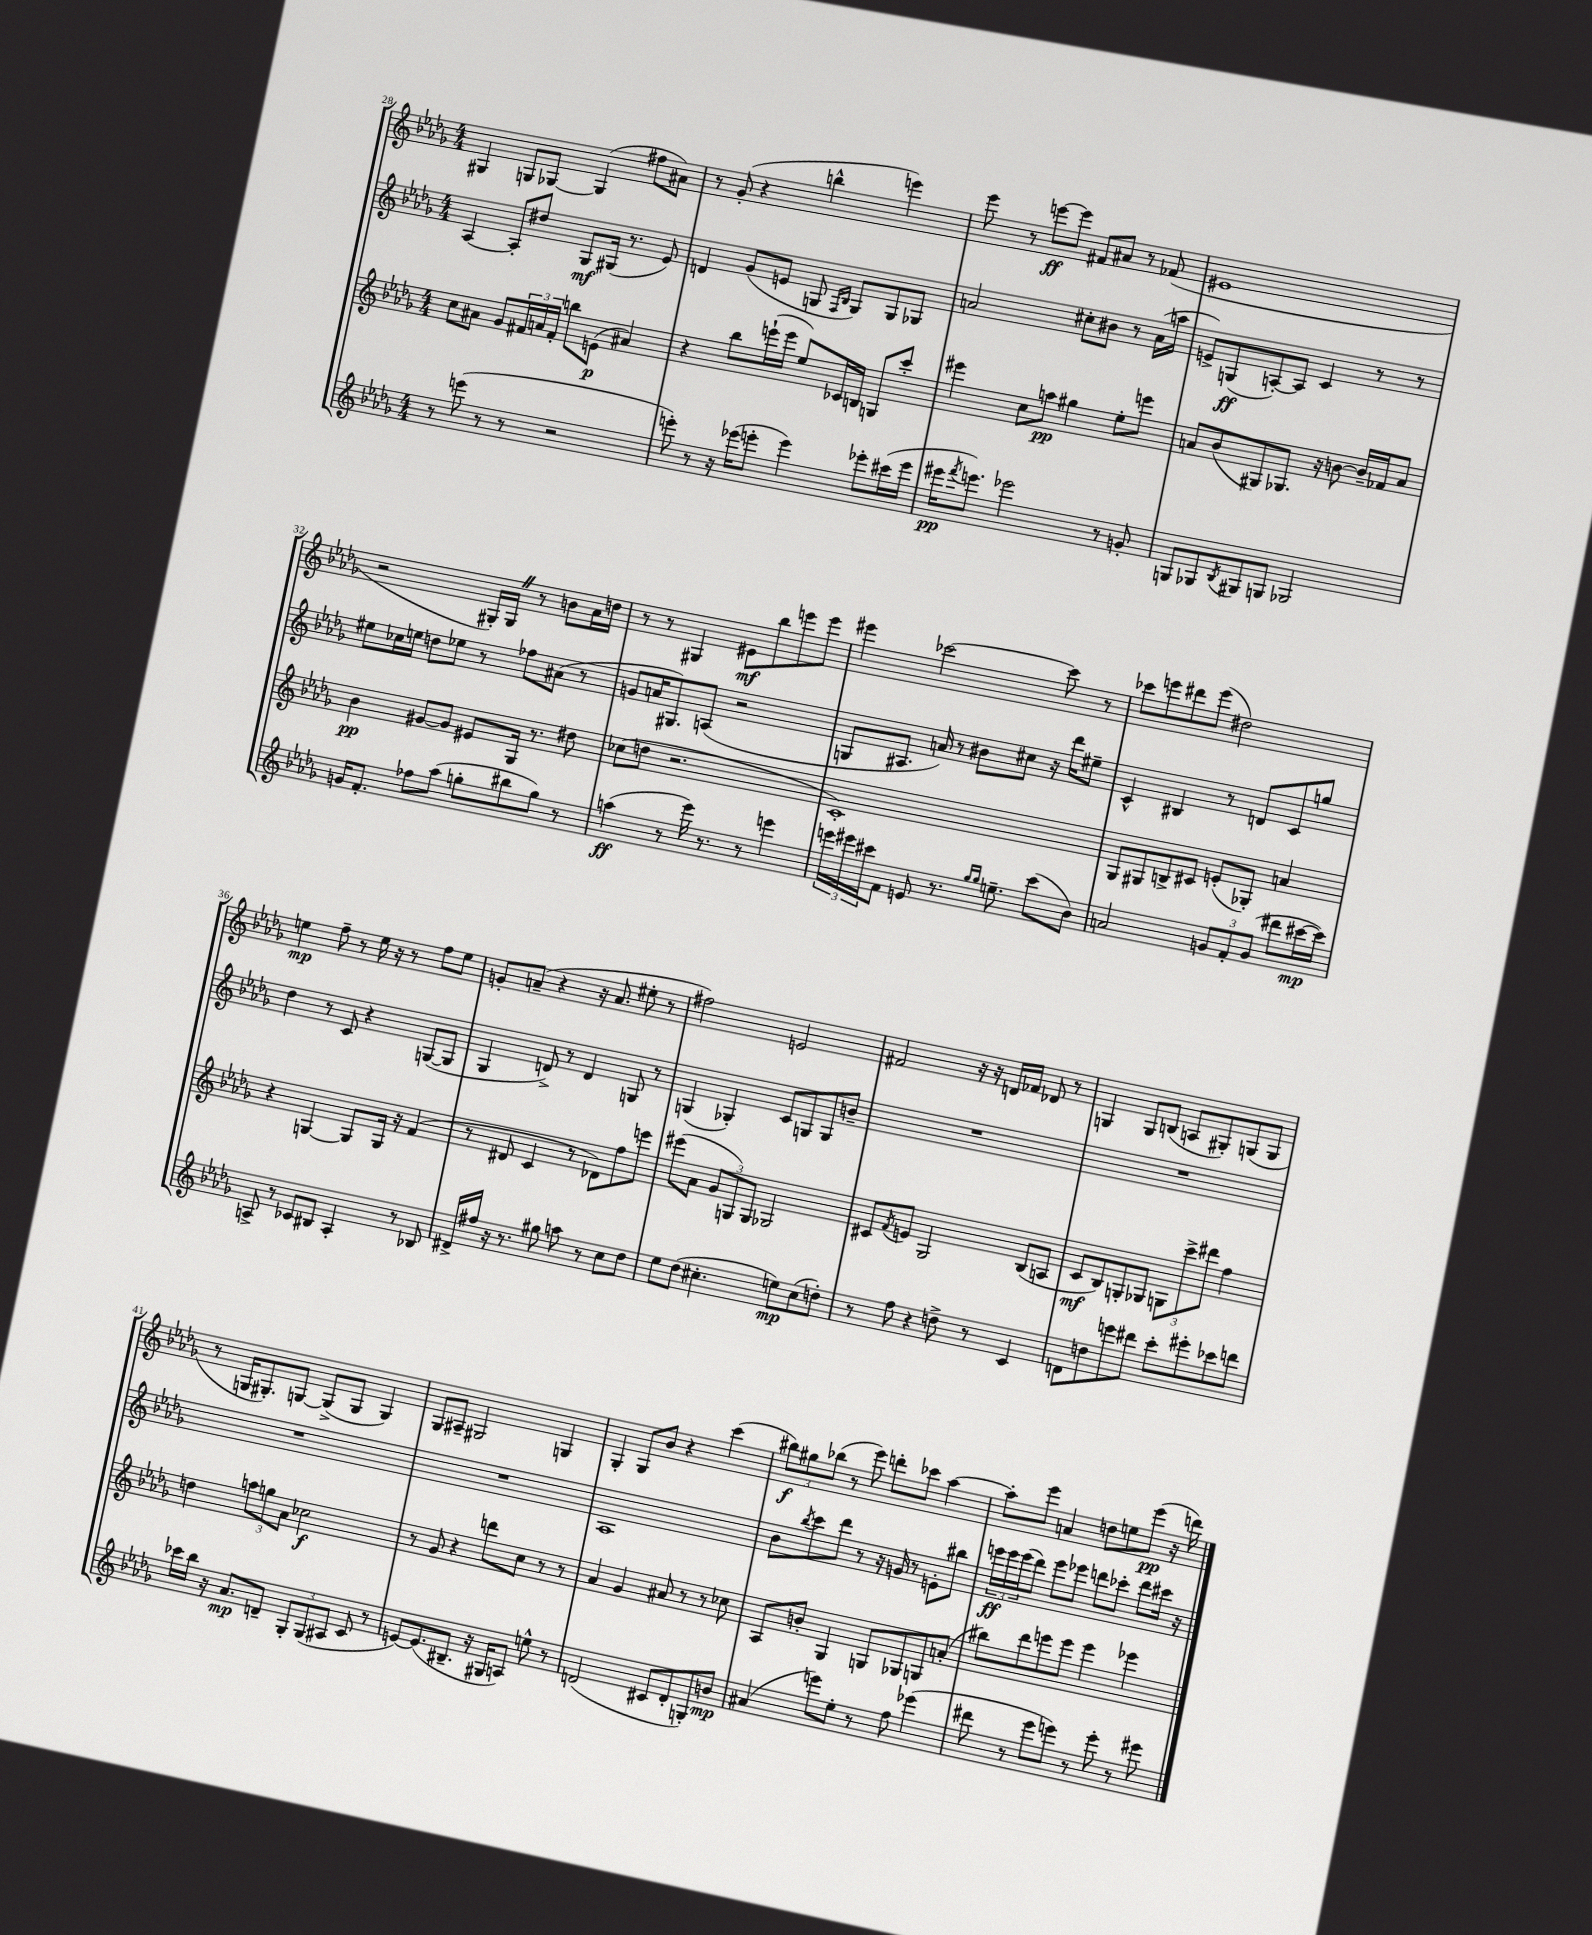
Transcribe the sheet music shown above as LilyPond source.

<<
\new StaffGroup <<
\new Staff = "s0" {
    \clef treble \key des \major \numericTimeSignature \time 4/4
    gis4 g8 ges8~ ges4( fis''8 ais'8) |
    r8 ges'8-.( r4 b''4-^ e'''4) |
    ees'''8 r8 e'''8~\ff e'''8 fis'8 ais'8 r8 fes'8( |
    eis'1 |
    r2 gis16-.) gis16 \once \override BreathingSign.text = \markup { \musicglyph "scripts.caesura.straight" } \breathe r8 b'8 aes'16 d''16 |
    r8 r8 gis4 eis'8\mf bes''8 e'''8 e'''8 |
    eis'''4 ces'''2~ ces'''8 r8 |
    ces'''8 e'''8 dis'''8 e'''8( dis''2) |
    e''4\mp f''8-- r8 e''16 r16 r8 f''8 e''8 |
    g'8-. a'8--( r4 r16 a'8. eis''8-. r8 |
    fis''2) e'2 |
    fis'2 r16 r16 d'16 fes'16 des'8 r8 |
    g4 g8 b8( a8 gis8-.) g8( g8 |
    r8 g16 gis8.-.) g8~ g8->( g8 g4) |
    ges8 ais8-- gis2 g4 |
    ges4-. ges8 bes'8 r4 c'''4( |
    \tuplet 3/2 { bis''8\f) gis''8 bes''8( } r8 ees'''8) d'''8-. ces'''8 aes''4~ |
    aes''8-. ees'''8 a'4 d''8 e''8 ees'''8\pp( r16 d'''16) \bar "|." |
}
\new Staff = "s1" {
    \clef treble \key des \major \numericTimeSignature \time 4/4
    aes4~ aes8-. dis''8 ges8\mf gis16( r8. ees'8) |
    d'4 ges'8( e'8 g8 \grace { f16 bes16 } g8) g8 ges8 |
    a'2 cis''8-. bis'8 r8 a'16( a''16 |
    e'8->) g8\ff( a8~-.) a8 c'4 r8 r8 |
    eis''8 ces''16 e''16 d''8 ees''8 r8 fes''8 ais'8( r8 |
    g'8 a'16 gis8.) a8( r2 |
    g8 ais8. a'16) r8 bis'8 cis''8 r16 des'''16 eis''8-- |
    c'4-^ bis4 r8 d'8 c'8 g''8 |
    des''4 r8 c'8 r4 g8~( g8 |
    ges4 d'8->) r8 d'4 g8 r8 |
    g4( ges4-.) c'8 g8 g8 b'8-- |
    R1 |
    R1 |
    R1 |
    R1 |
    aes1 |
    bes'8 \acciaccatura { bes''8 } c'''8 des'''8 r8 r16 g'16 r8 e'8-. bis''8 |
    \tuplet 3/2 { e'''16\ff e'''16 e'''16( } des'''8) e'''8 ees'''8 d'''8 ces'''8-. d'''8 cis'''16 r16 \bar "|." |
}
\new Staff = "s2" {
    \clef treble \key des \major \numericTimeSignature \time 4/4
    c''8 ais'8 ges'8 \tuplet 3/2 { fis'16 a'16 fis'16-. } b''8 e'8\p( ais'4) |
    r4 bes''8 e'''16-!( e'''16 ees''8) ces'16 b16 g8 c'''8-. |
    eis'''4 c''8 a''8\pp gis''4 ees''8-. e'''8 |
    a'8 bes'8( gis8) ges8. r16 b'8~ b'16-- fes'16 a'8 |
    bes'4\pp gis'8~ gis'8 eis'8 ges16 r8. dis''8 |
    ces''8( d''8 r2. |
    c'1-.) |
    ges8 gis8 b8-> cis'8 e'8-.( ges8-.) a'4 |
    r4 g4~ g8 g16 r16 f'4( |
    r8 dis'8 c'4 r8 des'8) f''8 e'''8 |
    eis'''8( aes'8 \tuplet 3/2 { ges'8 g8) g8 } ges2 |
    cis'8 \acciaccatura { f'8 } e'8 ges2 bes8( a8 |
    c'8\mf bes8) g8-. ges8 \tuplet 3/2 { g8 c'''8-> dis'''8 } f''4 |
    d''4 \tuplet 3/2 { a''8 g''8 aes'8 } ces''2\f |
    r8 ges'8 r4 d'''8 c''8 r8 r8 |
    aes'4 ges'4 ais'8 r8 r8 ces''8 |
    aes8 b'8-. ges4 g8 ges8 g8 a'8-.( |
    bis''8) des'''8 e'''8 e'''8 e'''4 ees'''4 \bar "|." |
}
\new Staff = "s3" {
    \clef treble \key des \major \numericTimeSignature \time 4/4
    r8 e'''8( r8 r8 r2 |
    e'''8-.) r8 r16 ees'''16( e'''8-. e'''4) ees'''8-. cis'''16( ees'''16 |
    eis'''16\pp \acciaccatura { f'''8 } e'''8.) ees'''2 r8 g'8-. |
    g8 ges8 \acciaccatura { bes8 } gis8 g8 ges2 |
    g'16 f'8.-. fes''8 aes''8( g''8-. bis''8 g''8) r8 |
    a''4\ff( r8 ees'''16) r8. r8 e'''4 |
    \tuplet 3/2 { e'''16 eis'''16 cis'''16 } f'8 e'8 r8. \grace { ges''16 ges''16 } e''8.-- cis'''8( bes'8) |
    a'2 \tuplet 3/2 { g'8 f'8-. g'8( } dis'''8 cis'''16~\mp cis'''16) |
    a8-> r8 ces'8 bis8 a4-. r8 bes8 |
    dis'16-> fis''16 r16 r8. gis''8 a''8 r8 c''8 des''8 |
    ees''8 des''8( cis''4.-. e''8\mp) cis''8( d''8-.) |
    r8 f''8 r4 d''8-> r8 c'4 |
    d'8 d''8 e'''8 dis'''8 c'''8-. eis'''8-. ces'''8 d'''8 |
    ces'''16 bes''16 r16 aes'8.\mp d'8-- \tuplet 3/2 { ges8-. ges8( ais8 } c'8 r8 |
    e'8~) e'8.( bis8.-- r16 gis16 a8) e''8-^ r8 |
    d'2( cis'8 d'8-. g8-.) b'8\mp |
    ais'4( e'''8) ees''8-. r8 f''8 ees'''4( |
    dis'''8 r8 ees'''8 e'''8) r8 e'''8-. r8 eis'''8 \bar "|." |
}
>>
>>
\layout { \context { \Score currentBarNumber = #28 } }
